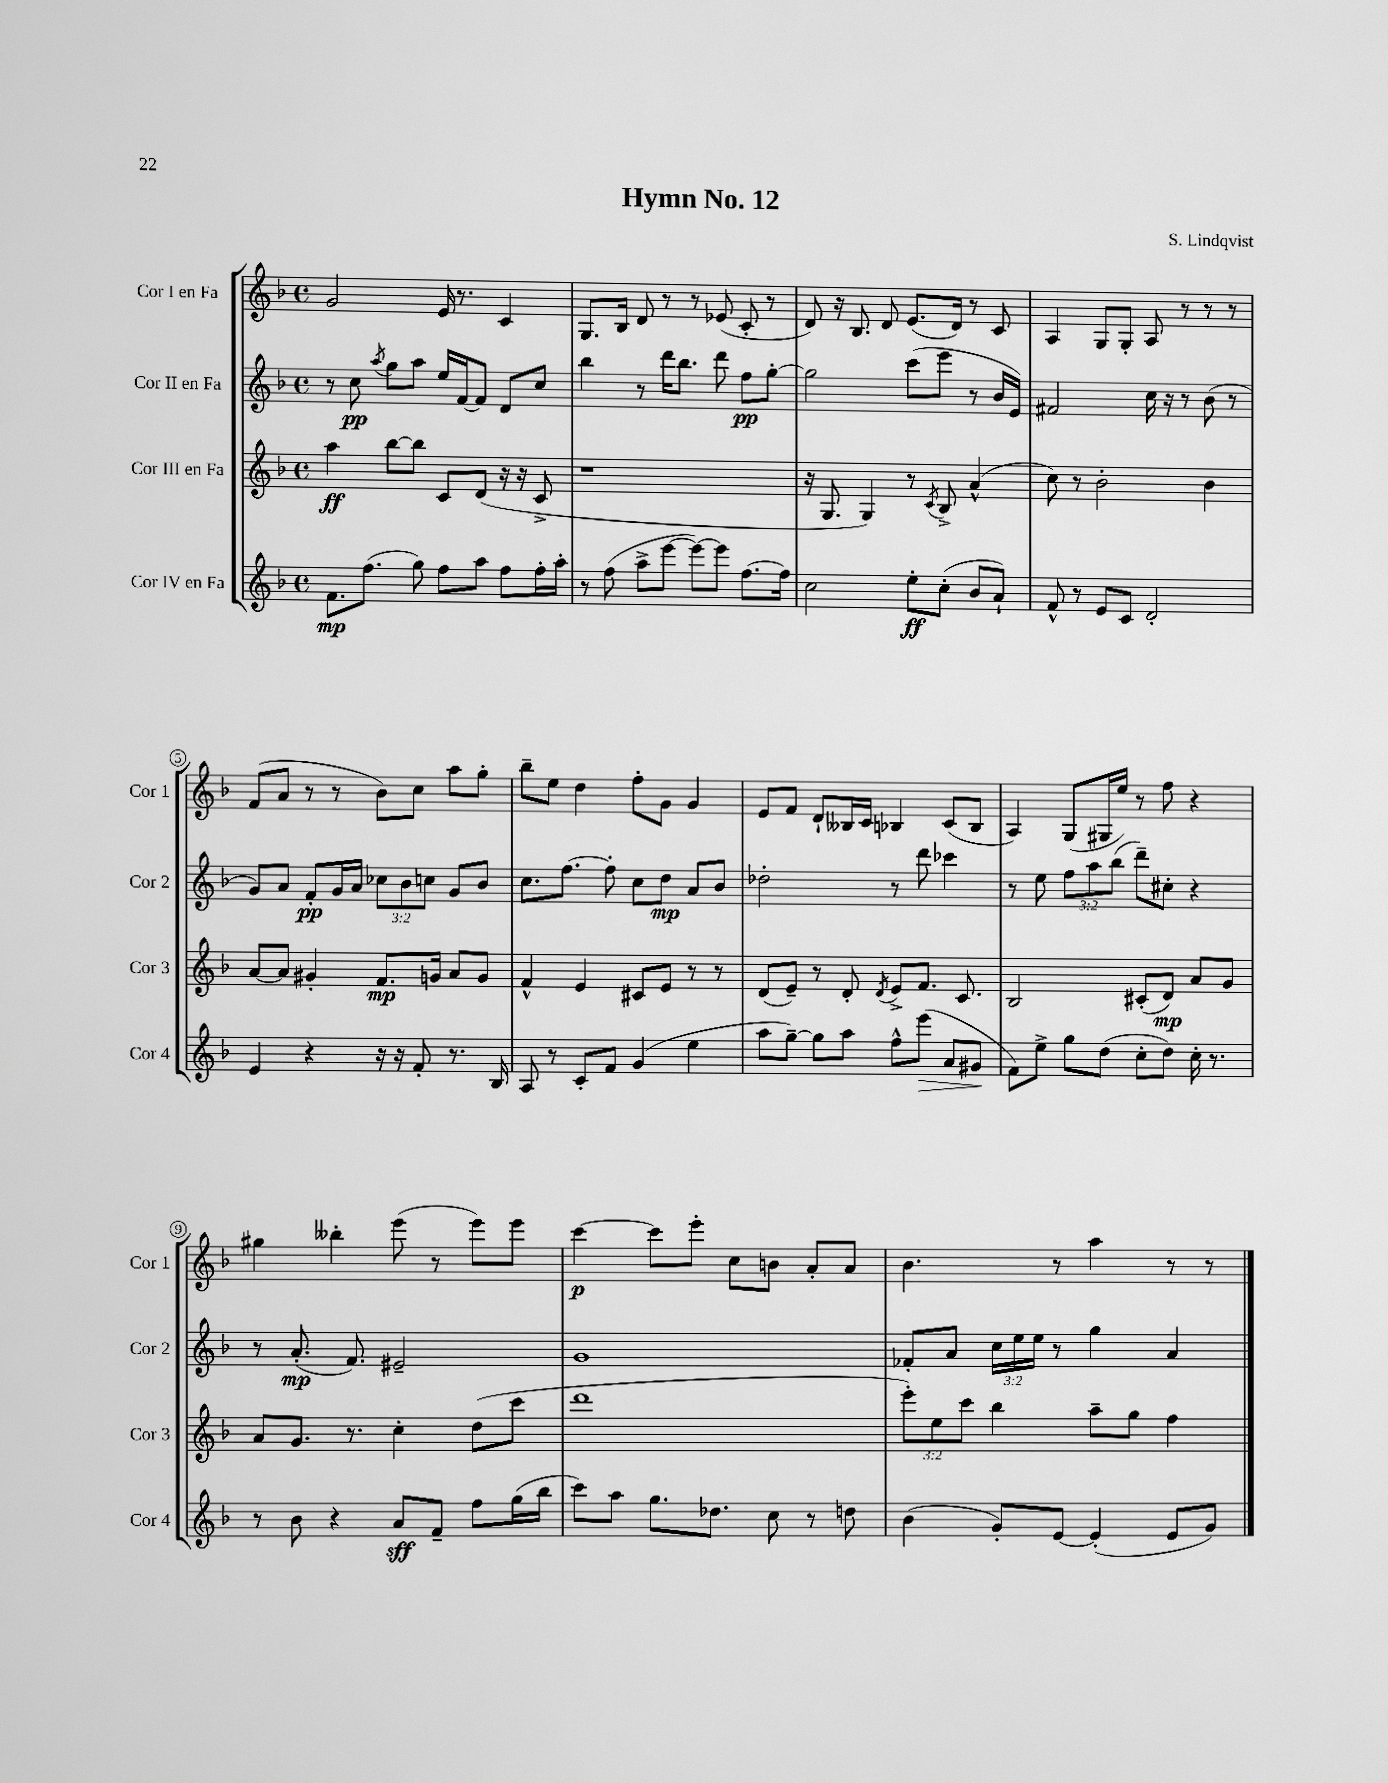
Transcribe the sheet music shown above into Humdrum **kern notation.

**kern	**kern	**kern	**kern
*staff4	*staff3	*staff2	*staff1
*clefG2	*clefG2	*clefG2	*clefG2
*k[b-]	*k[b-]	*k[b-]	*k[b-]
*M4/4	*M4/4	*M4/4	*M4/4
*met(c)	*met(c)	*met(c)	*met(c)
8.f	4aa	8r	2g
.	.	8cc	.
(8.ff	.	.	.
.	.	8qaa	.
.	[8bb-	8gg	.
8gg)	8bb-]	8aa	.
8ff	8c	16ee	16e
.	.	[16f	8.r
8aa	(8d	8f]	.
8ff	16r	8d	4c
.	16r	.	.
16ff'	8c^	8cc	.
16aa'	.	.	.
=	=	=	=
8r	1r	4bb-	8.G
(8ff	.	.	.
.	.	.	16B-
8aa^	.	8r	8d
[8eee	.	16ddd	8r
.	.	8.bb-	.
8eee_)	.	.	8r
8eee]	.	8ddd	(8e-
[8.ff	.	8ff	8c'
.	.	[8gg'	8r
16ff]	.	.	.
=	=	=	=
2cc	16r	2gg]	8d)
.	8.G	.	.
.	.	.	16r
.	.	.	8.B-
.	4G)	.	.
.	.	.	8d
8ee'	8r	(8ccc	(8.e
.	8qc	.	.
(8cc'	8B-^	8eee	.
.	.	.	16d)
8b-	(4a^^	8r	8r
8a`)	.	16b-	8c
.	.	16e)	.
=	=	=	=
8f^^	8cc)	2f#	4A
8r	8r	.	.
8e	2b-'	.	8G
8c	.	.	8G'
2d'	.	16cc	8A
.	.	16r	.
.	.	8r	8r
.	4b-	(8b-	8r
.	.	8r	8r
=	=	=	=
4e	[8a	8g)	(8f
.	8a]	8a	8a
4r	4g#'	8f'	8r
.	.	16g	8r
.	.	16a	.
16r	8.f	12cc-	8b-)
16r	.	.	.
.	.	12b-	.
8f'	.	.	8cc
.	.	12cc	.
.	16g	.	.
8.r	8a	8g	8aa
.	8g	8b-	8gg'
16B-	.	.	.
=	=	=	=
8A	4f^^	8.cc	8bb-~
8r	.	.	8ee
.	.	[8.ff	.
8c'	4e	.	4dd
8f	.	8ff']	.
(4g	8c#	8cc	8ff'
.	8e	8dd	8g
4ee	8r	8a	4g
.	8r	8b-	.
=	=	=	=
8aa	(8d	2dd-'	8e
[8gg~)	8e~)	.	8f
8gg]	8r	.	8d`
8aa	8d'	.	16B--
.	.	.	16c
.	8qd	.	.
8ff^^	8e^	8r	4B-
(8eee	8.f	8ddd	.
8a	.	4ccc-	(8c
.	8.c	.	.
8g#	.	.	8B-
=	=	=	=
8f)	2B-	8r	4A)
8ee^	.	8ee	.
8gg	.	12ff	(8G
.	.	12aa	.
(8dd	.	.	16G#
.	.	(12bb-	.
.	.	.	16ee)
8cc'	(8c#'	8ddd~)	8r
8dd)	8d)	8cc#'	8ff
16cc'	8a	4r	4r
8.r	.	.	.
.	8g	.	.
=	=	=	=
8r	8a	8r	4gg#
8b-	8.g	(8.a'	.
4r	.	.	4bb--'
.	8.r	8.f)	.
8a	4cc'	2e#~	(8eee
8f~	.	.	8r
8ff	(8dd	.	8eee)
(16gg	8ccc	.	8eee
16bb-	.	.	.
=	=	=	=
8ccc)	1ddd	1g	[4ccc
8aa	.	.	.
8.gg	.	.	8ccc]
.	.	.	8eee'
8.dd-	.	.	.
.	.	.	8cc
8cc	.	.	8b
8r	.	.	8a'
8dd	.	.	8a
=	=	=	=
(4b-	12eee')	8f-'	4.b-
.	12ee	.	.
.	.	8a	.
.	12ccc	.	.
8g')	4bb-	24cc	.
.	.	24ee	.
.	.	24ee	.
[8e	.	8r	8r
(4e']	8aa~	4gg	4aa
.	8gg	.	.
8e	4ff	4a	8r
8g)	.	.	8r
==	==	==	==
*-	*-	*-	*-
